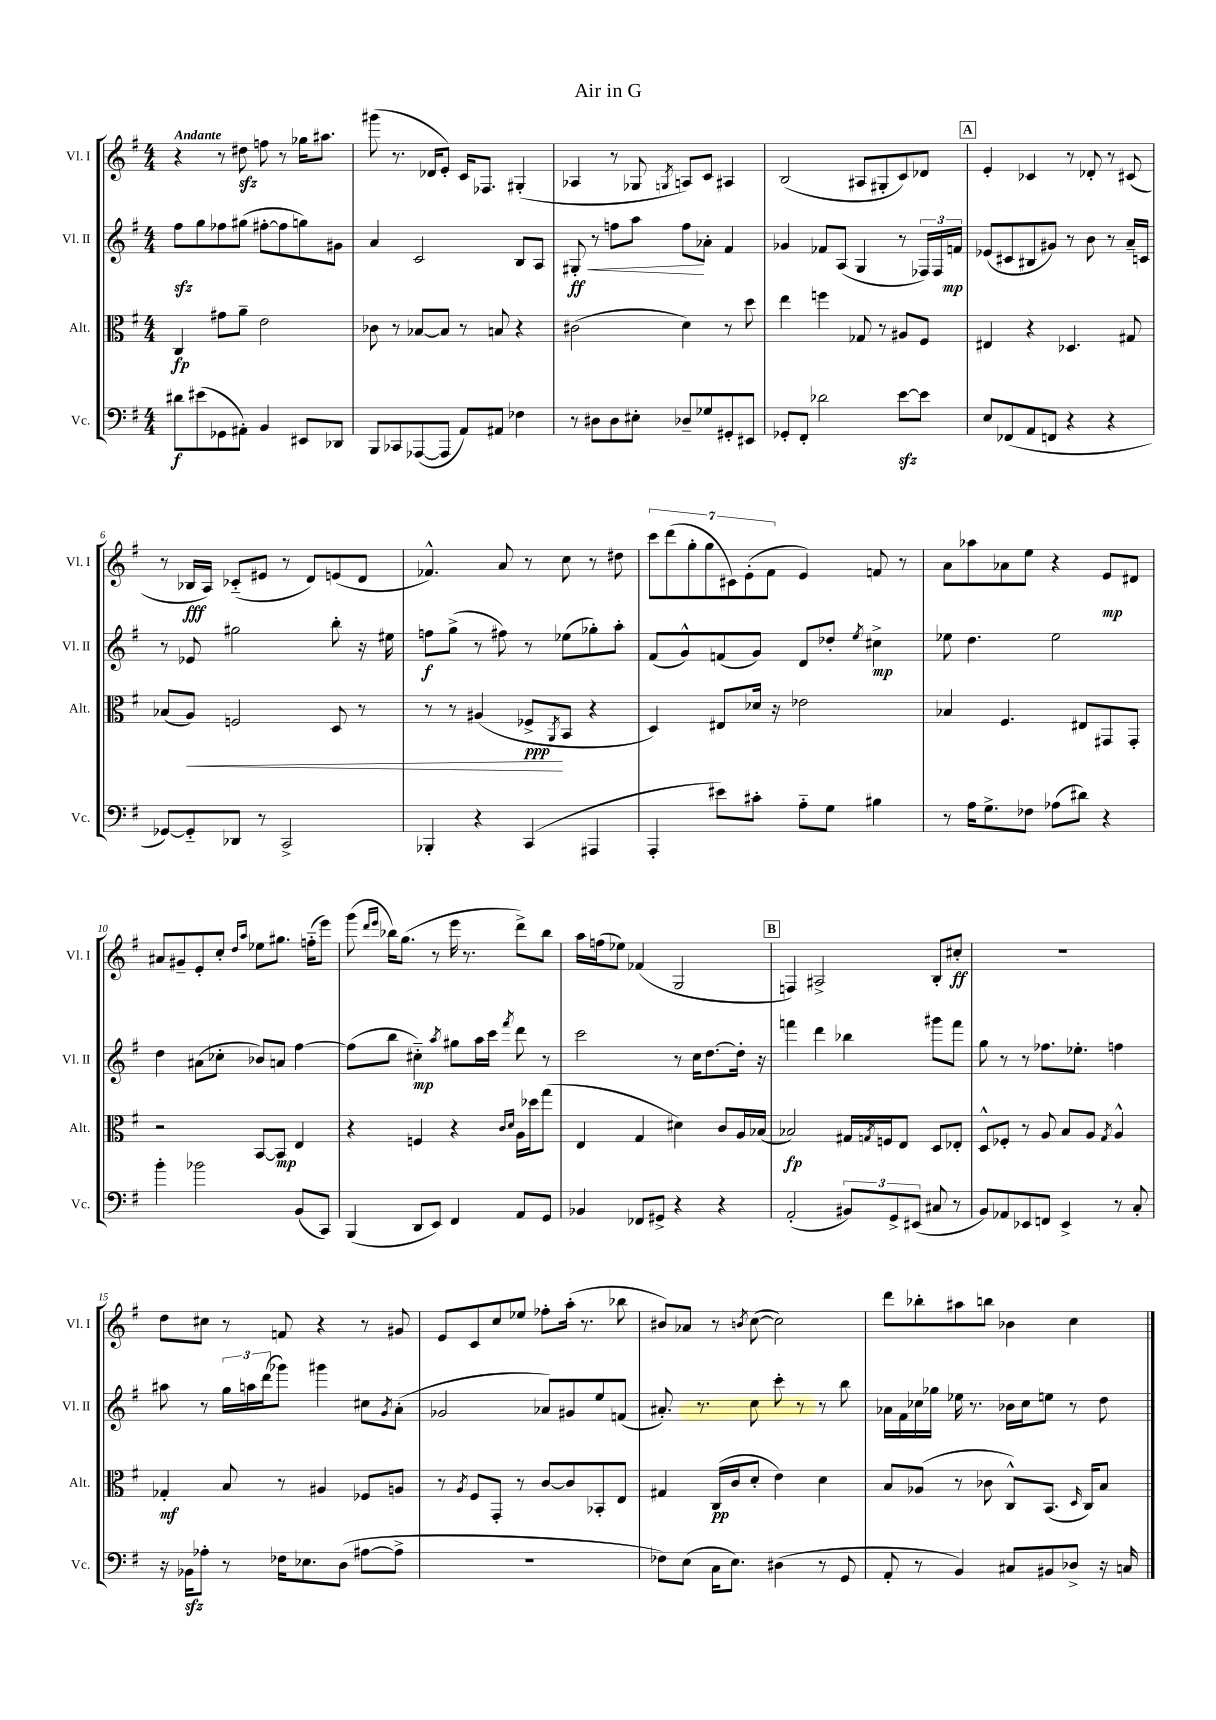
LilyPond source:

\header { title = "Air in G" }
<<
\new StaffGroup <<
\new Staff = "s0" \with { instrumentName = "Vl. I" shortInstrumentName = "Vl. I" } {
    \clef treble \key g \major \numericTimeSignature \time 4/4 \tempo "Andante"
    r4 r8 dis''8\sfz f''8 r8 ges''16 ais''8. |
    gis'''8( r8. des'16 e'8-.) c'16 fes8. gis4-.( |
    aes4 r8 ges8 \acciaccatura { g8 } a8) c'8 ais4 |
    b2( ais8 gis8-. c'8) des'8 |
    \mark \markup { \box "A" } e'4-. ces'4 r8 des'8-. r8 cis'8( |
    r8 bes16\fff a16) ces'8-_( eis'8 r8 d'8) e'8( d'8 |
    fes'4.-^) a'8 r8 c''8 r8 dis''8 |
    \tuplet 7/4 { c'''8 d'''8( g''8-. g''8 cis'8) e'8-.( fis'8 } e'4) f'8 r8 |
    a'8 aes''8 aes'8 e''8 r4 e'8\mp dis'8 |
    ais'8 gis'8-- e'8-. c''8-. \grace { d''16 a''16 } ees''8 gis''8. f''16-_( e'''8) |
    g'''8( \grace { d'''16 e'''16 } bes''16) g''8.( r8 e'''16 r8. d'''8->) bes''8 |
    a''16 f''16( ees''8) fes'4( g2 |
    \mark \markup { \box "B" } f4) ais2-> b8-. cis''8-.\ff |
    R1 |
    d''8 cis''8 r8 f'8 r4 r8 gis'8 |
    e'8 c'8 c''8 ees''8 fes''8-. a''16-.( r8. bes''8 |
    bis'8) aes'8 r8 \acciaccatura { b'8 } c''8~( c''2) |
    d'''8 bes''8-. ais''8 b''8 bes'4 c''4 \bar "|." |
}
\new Staff = "s1" \with { instrumentName = "Vl. II" shortInstrumentName = "Vl. II" } {
    \clef treble \key g \major \numericTimeSignature \time 4/4
    fis''8\sfz g''8 fes''8 gis''8( fis''8~-. fis''8 g''8) gis'8 |
    a'4 c'2 b8 a8 |
    gis8-.\ff\< r8 f''8 a''8 f''8\! aes'8-. fis'4 |
    ges'4 fes'8 a8( g4 r8 \tuplet 3/2 { fes16) fes16 f'16\mp } |
    \mark \markup { \box "A" } ees'8( cis'8 bis8 gis'8) r8 b'8 r8 a'16-- c'16 |
    r8 ees'8 gis''2 b''8-. r16 eis''16 |
    f''8\f g''8->( r8 fis''8) r8 ees''8( ges''8-.) a''8-. |
    fis'8( g'8-^) f'8( g'8) d'8 des''8-. \acciaccatura { e''8 } cis''4->\mp |
    ees''8 d''4. ees''2 |
    d''4 ais'8( ces''8-. bes'8) a'8 fis''4~ |
    fis''8( b''8 cis''4-_\mp) \acciaccatura { a''8 } gis''8 a''16 c'''16 \acciaccatura { fis'''8 } d'''8 r8 |
    c'''2 r8 c''16 d''8.~ d''16-. r16 |
    \mark \markup { \box "B" } f'''4 d'''4 bes''4 gis'''8 f'''8 |
    g''8 r8 r8 fes''8. ees''8.-. f''4 |
    ais''8 r8 \tuplet 3/2 { g''16 a''16 d'''16( } ges'''8) gis'''4 cis''8 \acciaccatura { g'8 } a'8-.( |
    ges'2 aes'8) gis'8 e''8 f'8( |
    ais'8.-.) r8. c''8 c'''8-. r8 r8 b''8 |
    aes'16 fis'16 ces''16 ges''16 ees''16 r8. bes'16 ces''16 e''8 r8 d''8 \bar "|." |
}
\new Staff = "s2" \with { instrumentName = "Alt." shortInstrumentName = "Alt." } {
    \clef alto \key g \major \numericTimeSignature \time 4/4
    c4\fp gis'8 a'8-- e'2 |
    ces'8 r8 bes8~ bes8 r8 b8 r4 |
    cis'2( d'4) r8 d''8 |
    e''4 f''4 ges8 r8 ais8 fis8 |
    \mark \markup { \box "A" } eis4 r4 des4. gis8 |
    bes8( a8\<) f2 d8 r8 |
    r8 r8 ais4( fes8->\ppp\! \acciaccatura { a,8 } b,8 r4 |
    d4) eis8 des'16 r16 ees'2 |
    bes4 fis4. eis8 gis,8 gis,8-. |
    r2 b,8~ b,8\mp e4 |
    r4 f4 r4 \grace { c'16 d'16 } a16 des''16 g''8( |
    e4 g4 dis'4) c'8 a16 bes16( |
    \mark \markup { \box "B" } bes2\fp) gis16 \acciaccatura { g8 } f16 e8 d8 ees8-. |
    d8-^ fes8-. r8 a8 b8 a8 \acciaccatura { g8 } a4-^ |
    ges4-.\mf b8 r8 ais4 fes8 a8 |
    r8 \acciaccatura { a8 } fis8 g,8-. r8 c'8~ c'8 bes,8-. e8 |
    gis4 c16\pp( c'16 d'8-. e'4) d'4 |
    b8 aes8( r8 ces'8 c8-^) b,8.( \grace { d16 } c16) b8 \bar "|." |
}
\new Staff = "s3" \with { instrumentName = "Vc." shortInstrumentName = "Vc." } {
    \clef bass \key g \major \numericTimeSignature \time 4/4
    dis'8\f eis'8( ges,8 ais,8-.) b,4 eis,8 des,8 |
    b,,8 ces,8 aes,,8~( aes,,8 a,8) ais,8 fes4 |
    r8 dis8 dis8 eis8-. des8-- ges8 gis,8-. eis,8 |
    ges,8-. fis,8-. des'2 e'8~\sfz e'8 |
    \mark \markup { \box "A" } e8 fes,8( a,8 f,8 r4 r4 |
    ges,8~) ges,8-_ des,8 r8 c,2-> |
    bes,,4-. r4 c,4( ais,,4 |
    a,,4-. eis'8) cis'8-. a8-_ g8 bis4 |
    r8 a16 g8.-> fes8 aes8( dis'8) r4 |
    b'4-. bes'2 b,8( c,8) |
    b,,4( d,8 e,8) fis,4 a,8 g,8 |
    bes,4 fes,8 gis,8-> r4 r4 |
    \mark \markup { \box "B" } a,2-.( \tuplet 3/2 { bis,8) g,8-> eis,8( } cis8 r8 |
    b,8) aes,8 ees,8 f,8 ees,4-> r8 c8-. |
    r16 bes,16\sfz aes8-. r8 fes16 ees8. d8( ais8~ ais8-> |
    R1 |
    fes8) e8( c16 e8.) dis4( r8 g,8 |
    a,8-. r8 b,4) cis8 bis,8 des8-> r16 c16 \bar "|." |
}
>>
>>
